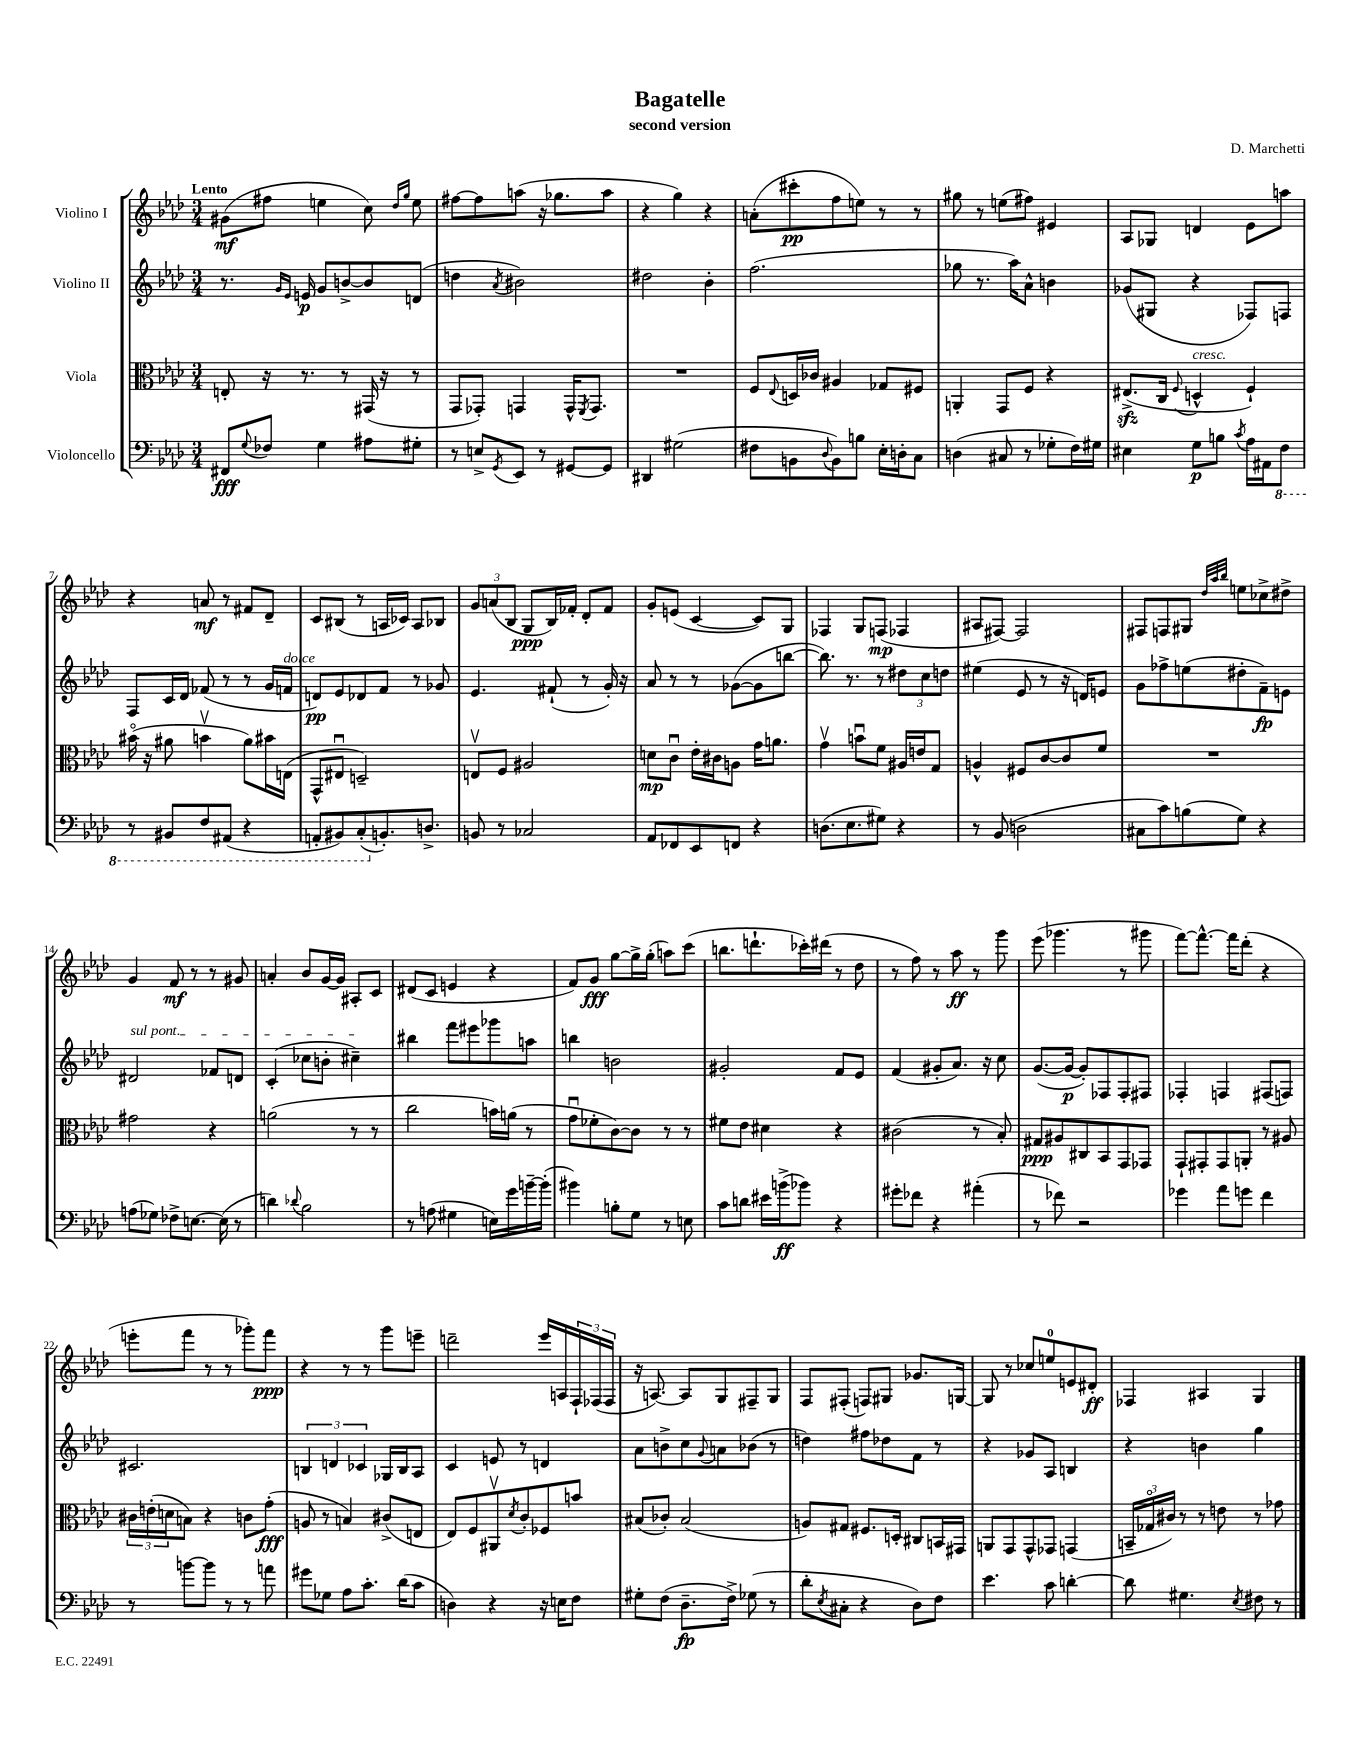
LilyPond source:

\header { title = "Bagatelle" composer = "D. Marchetti" subtitle = "second version" }
<<
\new StaffGroup <<
\new Staff = "s0" \with { instrumentName = "Violino I" } {
    \clef treble \key aes \major \numericTimeSignature \time 3/4 \tempo "Lento"
    gis'8\mf( fis''8 e''4 c''8) \grace { des''16 g''16 } e''8 |
    fis''8~ fis''8 a''8( r16 ges''8. a''8 |
    r4 g''4) r4 |
    a'8-.( cis'''8-.\pp f''8 e''8) r8 r8 |
    gis''8 r8 e''8( fis''8) eis'4 |
    aes8 ges8 d'4 ees'8 a''8 |
    r4 a'8\mf r8 fis'8 des'8-- |
    c'8 bis8( r8 a16 ces'16) a8 bes8 |
    \tuplet 3/2 { g'8 a'8( bes8 } g8\ppp bes16) fes'16-. des'8-. fes'8 |
    g'8-. e'8( c'4~ c'8) g8 |
    fes4 g8 f8\mp( fes4 |
    ais8 fis8~) fis2 |
    fis8 f8 gis8 \grace { des''32 aes''32 bes''32 } e''8 ces''8-> dis''8-> |
    g'4 f'8\mf r8 r8 gis'8 |
    a'4-. bes'8 g'16~ g'16 ais8-. c'8 |
    dis'8( c'8 e'4 r4 |
    f'8) g'8\fff g''8~ g''16-> g''16-.( a''8) c'''8( |
    b''8. d'''8.-! ces'''16-.) dis'''16( r8 des''8 |
    r8 f''8) r8 aes''8\ff r8 g'''8 |
    ees'''8( ges'''4. r8 gis'''8 |
    f'''8~) f'''8.~-^ f'''16 des'''8-.( r4 |
    e'''8-. f'''8 r8 r8 ges'''8-.) f'''8\ppp |
    r4 r8 r8 g'''8 e'''8-- |
    d'''2-- ees'''16 a16 \tuplet 3/2 { f16-! fes16( fes16 } |
    r16 a8.~) a8 g8 fis8-- g8 |
    f8 fis8-.( f8) gis8 ges'8. g16~ |
    g8 r8 ces''8 e''8-0 e'8 dis'8-.\ff |
    fes4 ais4 g4 \bar "|." |
}
\new Staff = "s1" \with { instrumentName = "Violino II" } {
    \clef treble \key aes \major \numericTimeSignature \time 3/4
    r8. \grace { g'16 ees'16 } e'16\p g'8 b'8~-> b'8 d'8( |
    d''4 \acciaccatura { aes'8 } bis'2) |
    dis''2 bes'4-. |
    f''2.( |
    ges''8 r8. aes''16) aes'8-^ b'4 |
    ges'8( gis8 r4 fes8) f8 |
    f8 c'16 des'16 fes'8( r8 r8 g'16 f'16^\markup { \italic "dolce" } |
    d'8\pp) ees'8 des'8 f'8 r8 ges'8 |
    ees'4. fis'8-!( r8 g'16-.) r16 |
    aes'8 r8 r8 ges'8~( ges'8 b''8~ |
    b''8.) r8. r8 \tuplet 3/2 { dis''8 c''8 d''8 } |
    eis''4( ees'8 r8 r16 d'16) e'8 |
    g'8 fes''8-> e''8( dis''8-. f'8--\fp) e'8 |
    \once \override TextSpanner.bound-details.left.text = \markup { \italic "sul pont." } dis'2\startTextSpan fes'8 d'8 |
    c'4-.( ces''8 b'8-. cis''4--\stopTextSpan) |
    bis''4 f'''8 eis'''8 ges'''8 a''8 |
    b''4 b'2 |
    gis'2-. f'8 ees'8 |
    f'4( gis'8-. aes'8.) r16 c''8 |
    g'8.~( g'16~\p g'8-.) fes8 fes8-. fis8 |
    fes4-. f4 fis8( f8) |
    cis'2. |
    \tuplet 3/2 { b4 d'4 ces'4 } ges16 b16 aes8 |
    c'4 e'8 r8 d'4 |
    aes'8 b'8-> c''8 \appoggiatura { g'8 } a'8 bes'8( r8 |
    d''4) fis''8 des''8 f'8 r8 |
    r4 ges'8 aes8 b4 |
    r4 b'4 g''4 \bar "|." |
}
\new Staff = "s2" \with { instrumentName = "Viola" } {
    \clef alto \key aes \major \numericTimeSignature \time 3/4
    e8-. r16 r8. r8 gis,16( r16 r8 |
    g,8 ges,8-.) g,4 g,16-^ \acciaccatura { f,8 } g,8. |
    R2. |
    f8 \appoggiatura { ees8 } d16 ces'16 ais4 ges8 fis8 |
    a,4-. g,8 f8 r4 |
    eis8.->\sfz( c16 \appoggiatura { f8 } d4-^^\markup { \italic "cresc." } f4-!) |
    bis'16\flageolet( r16 ais'8 b'4\upbow ais'8) bis'16 e16( |
    g,8-^ eis8\downbow d2--) |
    e8\upbow f8 ais2 |
    d'8\mp c'8\downbow ees'16-. cis'16 a8 g'16 a'8. |
    g'4\upbow b'8\downbow f'8 ais16 e'16 g8 |
    a4-^ fis8 c'8~ c'8 f'8 |
    R2. |
    gis'2 r4 |
    a'2( r8 r8 |
    c''2 b'16) a'16( r8 |
    g'8\downbow fes'8-. c'8~) c'8 r8 r8 |
    fis'8 ees'8 dis'4 r4 |
    cis'2( r8 bes8-.) |
    gis8\ppp ais8 cis8 bes,8 g,8 ges,8 |
    g,8-! gis,8-. gis,8 a,8-. r8 ais8 |
    \tuplet 3/2 { cis'16 e'16-.( d'16 } b8) r4 c'8 g'8-.\fff( |
    a8 r8 b4) cis'8->( e8 |
    ees8) f8 ais,8\upbow \acciaccatura { des'8 } c'8-. fes8 b'8 |
    bis8( ces'8-.) bis2( |
    a8) gis8 fis8. d16-. cis8 b,16 gis,16 |
    a,8 g,8 g,8-^ ges,8 g,4( |
    \tuplet 3/2 { b,16-- ges16\flageolet cis'16) } r8 r8 e'8 r8 ges'8 \bar "|." |
}
\new Staff = "s3" \with { instrumentName = "Violoncello" } {
    \clef bass \key aes \major \numericTimeSignature \time 3/4
    fis,8\fff \appoggiatura { g8 } fes8 g4 ais8 gis8-. |
    r8 e8-> \acciaccatura { g,8 } ees,8 r8 gis,8~ gis,8 |
    dis,4 gis2( |
    fis8 b,8 \appoggiatura { des8 } b,8) b8 ees16-. d16-. c8 |
    d4( cis8 r8 ges8-. f16) gis16 |
    eis4 g8\p b8 \acciaccatura { c'8 } aes16 ais,16 \ottava #-1 f,8 |
    r8 bis,,8 f,8 ais,,8( r4 |
    a,,8-. bis,,8) c,8-.( \ottava #0 b,8.-.) d8.-> |
    b,8 r8 ces2 |
    aes,8 fes,8 ees,8 f,8 r4 |
    d8.( ees8. gis8) r4 |
    r8 bes,8( d2 |
    cis8 c'8) b8( g8) r4 |
    a8( ges8) fes8-> e8.~ e16( r8 |
    d'4) \appoggiatura { des'8 } bes2 |
    r8 a8( gis4 e16) g'16 b'16~-- b'16-.( |
    bis'4) b8-. g8 r8 e8 |
    c'8 d'8 eis'16 b'16->\ff( bes'8) r4 |
    gis'8-. fes'8 r4 ais'4-.( |
    r8 fes'8) r2 |
    ges'4 aes'8 g'8 f'4 |
    r8 b'8~ b'8 r8 r8 a'8 |
    gis'8 ges8 aes8 c'8.-. des'16( c'8 |
    d4) r4 r16 e16 f8 |
    gis8-. f8( des8.--\fp f16->) ges8( r8 |
    des'8-. \acciaccatura { ees8 } cis8-. r4 des8) f8 |
    ees'4. c'8 d'4~-. |
    d'8 gis4. \acciaccatura { ees8 } fis8 r8 \bar "|." |
}
>>
>>
